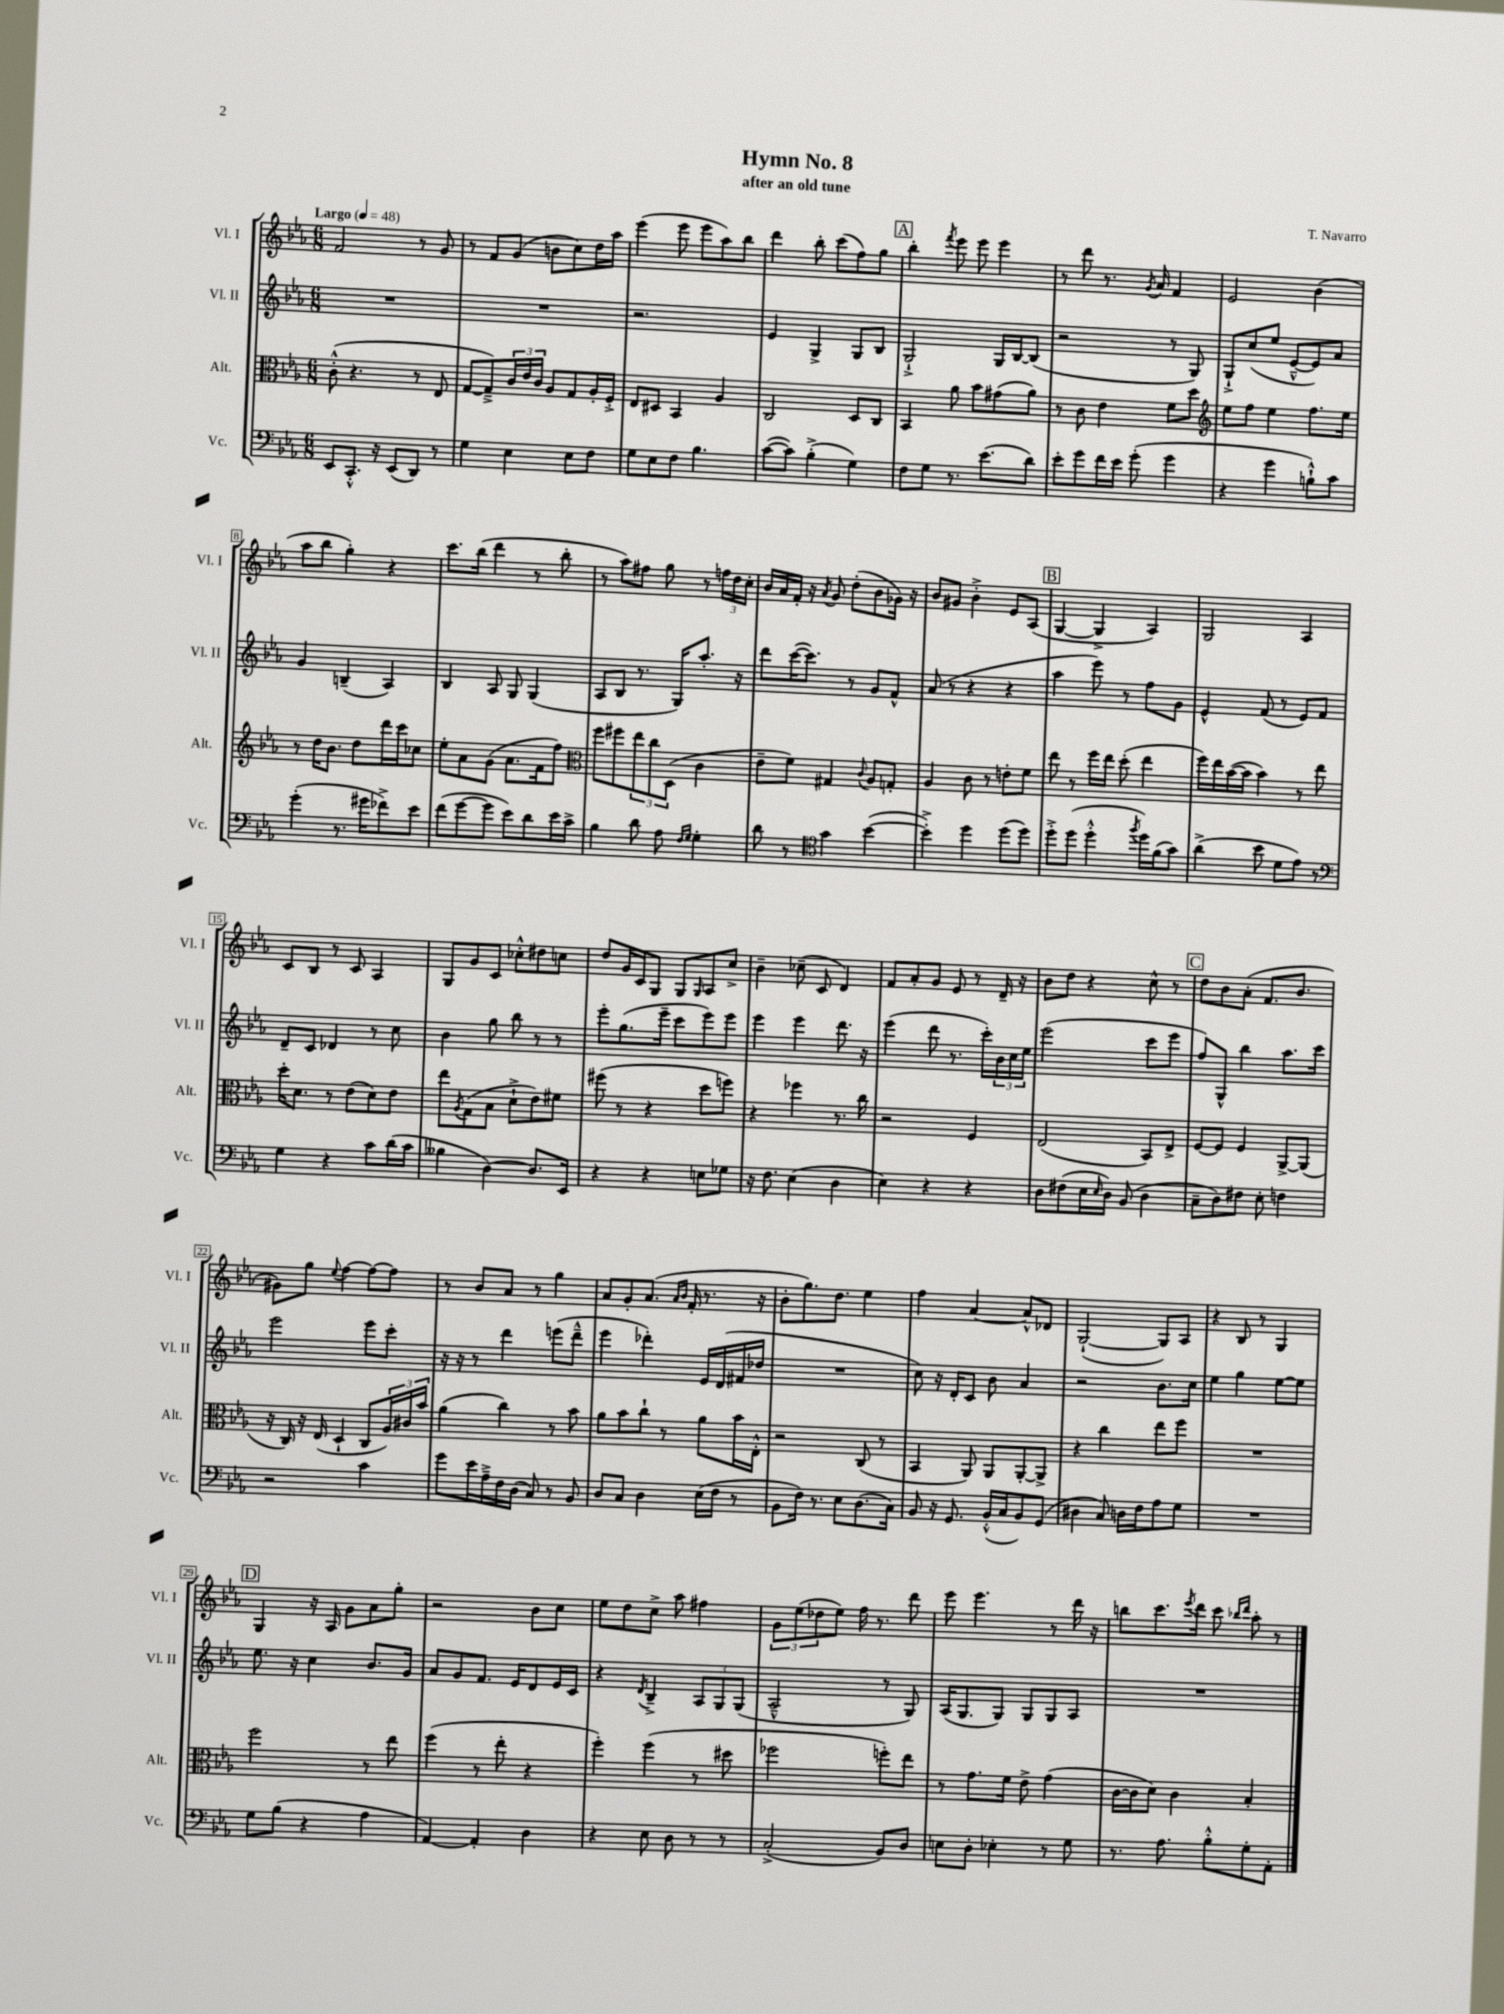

**kern	**kern	**kern	**kern
*part4	*part3	*part2	*part1
*staff4	*staff3	*staff2	*staff1
*I"Vc.	*I"Alt.	*I"Vl. II	*I"Vl. I
*I'Vc.	*I'Alt.	*I'Vl. II	*I'Vl. I
*clefF4	*clefC3	*clefG2	*clefG2
*k[b-e-a-]	*k[b-e-a-]	*k[b-e-a-]	*k[b-e-a-]
*M6/8	*M6/8	*M6/8	*M6/8
*MM48	*MM48	*MM48	*MM48
=1	=1	=1	=1
!	!	!	!LO:TX:a:B:t=Largo
8EE-/L	(8c'^^\	2.r	2f/
8.CC'^^/J	4.r	.	.
16r	.	.	.
(8EE-/L	.	.	.
8DD/J)	8r	.	8r
8r	8E-/	.	8g/
=2	=2	=2	=2
4G\	[8G/L	2.r	8r
.	8G~^/])	.	8f/L
4E-\	24c/L	.	(8g/J
.	24e-/	.	.
.	24c/JJ	.	.
.	8A-/L	.	8bn\L
8E-\L	8G/	.	8cc\)
8F\J	16A-'/L	.	16dd\L
.	16F'^/JJ	.	16aa-\JJ
=3	=3	=3	=3
8G\L	8E-/L	2.r	(4eee-\
8E-\	8D#X/J	.	.
8F\J	4BB-/	.	8eee-\
4.B-\	.	.	8eee-\L
.	4A-/	.	8aa-\)
.	.	.	8bb-\J
=4	=4	=4	=4
([8c\L	2C/	4e-/	4ddd\
8c\J])	.	.	.
(4B-'^\	.	4G^/	8bb-'\
.	.	.	(8ccc\L
4G\)	8D/L	8G/L	8ff\)
.	8C/J	8B-/J	8gg\J
!!LO:REH:place=s1:t=A
=5	=5	=5	=5
8F\L	4BB-/	2G`^/	4bb-'\
8G\J	.	.	.
.	.	.	8qfff/
8.r	8a-\	.	8eee-\
.	8b-\L	.	8eee-\
(8.e-\L	.	.	.
.	(8g#X\	16G/LL	4eee-\
.	.	[16B-/J	.
8d\J)	8a-\J)	(8B-/J]	.
=6	=6	=6	=6
8e-'\L	8r	2r	8r
8g\	8c\	.	8ddd\
16f\L	4e-\	.	8.r
16e-\JJ	.	.	.
(8g'\	.	.	.
.	.	.	8qg/
.	.	.	16a-/
4g\	8f\L	8r	4f/
.	8dd\J	8G/)	.
=7	=7	=7	=7
*	*clefG2	*	*
4r	8ee-\L	8G`^/L	2e-/
.	8ff\J	(8cc/	.
4g\	4ee-\	8ee-/J	.
.	.	[8e-~^^/L	.
8Bn`^^\L)	8.ff\L	8e-/])	(4b-\
8c\J	.	8a-/J	.
.	16ee-\Jk	.	.
!!LO:LB:g=z
=8	=8	=8	=8
(4g'\	8r	4g/	8aa-\L
.	16dd\KL	.	8bb-\J
.	8.b-\J	.	.
8.r	.	(4Bn~/	4gg'\)
.	8dd\L	.	.
16g#X\KL	.	.	.
8f-X^\)	16ddd\L	4A-/)	4r
.	16ccc\J	.	.
8e-\J	8cc-X\J	.	.
=9	=9	=9	=9
(8f\L	8ee-'\L	4B-/	8.ccc\L
[8g\	8a-\	.	.
.	.	.	(16bb-\Jk
8g\J]	(8g\J	8A-/	4ddd\
8e-\L)	8.a-\L	8G/	.
8d\	.	(4G/	8r
.	16f\k	.	.
16e-\L	8ff\J)	.	8bb-'\
16c^\JJ	.	.	.
=10	=10	=10	=10
*	*clefC3	*	*
4B-\	8ff\L	8A-/L	8r
.	8ff#X\	8B-/J	8aa-\L)
8d\	12ee-\	8.r	8ff#X\J
.	12cc\	.	.
8A-\	.	.	8gg\
.	(12D\J	.	.
.	.	16G/KL)	.
16qqF/LL	.	.	.
16qqG/JJ	.	.	.
4G'\	4c\	8.aa-'/J	8r
.	.	.	24ffn\LL
.	.	.	24dd\
.	.	16r	.
.	.	.	24cc'\JJ
=11	=11	=11	=11
8d\	8e-~\L	8ddd\L	16b-/LL
.	.	.	16a-/
8r	8f\J)	([16ccc\K	16f'/JJ
.	.	8.ccc\J])	16r
*clefC4	*	*	*
.	.	.	8qa-/
4g\	4G#X/	.	8g/
.	.	8r	(8dd'\L
.	8qqc/	.	.
([4b-\	8A-/L	8g/L	8b-\
.	8Gn'/J	8f^^/J	16g-X\Jk)
.	.	.	16r
=12	=12	=12	=12
4b-'^\])	4A-/	(8a-/	8b-/L
.	.	8r	8g#X/J
4dd\	8c\	4r	4b-'^\
.	8r	.	.
(8dd\L	8en'\L	4r	8e-/L
8dd\J)	8f\J	.	(8A-/J
!!LO:REH:place=s1:t=B
=13	=13	=13	=13
8dd'^\L	8ee-\	4aa-\	[4G/
(8dd\J	8r	.	.
4dd'^^\	16ff\LL	8eee-\)	4G^/]
.	16ee-\JJ	.	.
.	(8dd'\	8r	.
8qff/	.	.	.
16dd\LL)	4ee-\	8ff\L	4A-/)
(16f\J	.	.	.
8g\J)	.	8g\J	.
=14	=14	=14	=14
(4a-^\	16ff\LL)	4e-^^/	2G/
.	16ee-\	.	.
.	([16b-\	.	.
.	16b-\JJ]	.	.
8b-\	4b-\)	(8f/	.
8d\L	.	8r	.
8e-\J)	8r	8e-/L)	4A-/
8r	8ee-\	8f/J	.
!!LO:LB:g=z
=15	=15	=15	=15
*clefF4	*	*	*
4G\	16dd'\KL	8d~/L	8c/L
.	8.d\J	.	.
.	.	8c/J	8B-/J
4r	8r	4d-X/	8r
.	(8e-\L	.	8c/
8c\L	8d\)	8r	4A-/
(16d\L	8e-\J	8cc\	.
16c\JJ	.	.	.
=16	=16	=16	=16
4B--X\	8ee-\L	4b-\	8G/L
.	8qA-/	.	.
.	(8G\	.	8g/
[4D\)	8B-\J	8gg\	8c/J
.	8d`^\L	8bb-\	8cc-X'^^\L
8.D/L]	8e-\)	8r	8dd#X\
.	8f#X\J	8r	8ccn\J
16EE-/Jk	.	.	.
=17	=17	=17	=17
4r	(8ff#X\	8eee-'\L	8dd/L
.	8r	(8.gg\	16g/L
.	.	.	16c/J
4r	4r	.	8G/J
.	.	16eee-~\Jk	.
.	.	8ccc\L	8G/L
.	.	.	16qqG/
8En\L	8dd\L	8eee-\)	8A-/
8G-X\J	8ffn\J)	8eee-\J	8cc^/J
=18	=18	=18	=18
16r	4r	4eee-\	4b-~\
8.F\	.	.	.
(4E-\	4ff-X\	4eee-\	(8cc-X~\
.	.	.	8c/
4D\	8.r	8.ddd\	4d/)
.	16cc\	16r	.
=19	=19	=19	=19
4E-\)	2r	(4eee-\	8f/L
.	.	.	8a-'/
4r	.	8ddd\	8g/J
.	.	8.r	8e-/
4r	4F/	.	8r
.	.	16ccc'\LL)	.
.	.	24b-\	16d~/
.	.	24cc\	.
.	.	.	16r
.	.	24ee-\JJ	.
=20	=20	=20	=20
8D\L	(2E-/	(2eee-\	8b-\L
(8F#X\	.	.	8dd\J
16E-\L	.	.	4r
16qqE-/	.	.	.
16D\JJ)	.	.	.
(8BB-/	.	.	.
4D\	8BB-/L)	8ccc\L	8cc^^\
.	8E-^/J	8eee-\J	8r
!!LO:REH:place=s1:t=C
=21	=21	=21	=21
8C~\L	[8F/L	8ff/L)	8dd\L
8D\)	8F/J]	8G^^/J	8b-\
8F#X\J	4F/	4bb-\	(8a-'\J
8E-'\	.	.	8.f/L
4Fn\	[8AA-^/L	8.aa-\L	.
.	.	.	8.b-/J
.	(8AA-/J]	.	.
.	.	16ccc\Jk	.
!!LO:LB:g=z
=22	=22	=22	=22
2r	16r	2eee-\	8g#X\L)
.	16C/)	.	.
.	16r	.	8gg\J
.	(16E-/	.	.
.	.	.	8qqee-/
.	4D`/	.	[4ff\
4c\	8C/L	8eee-\L	8ff\L_
.	24A-/L)	8ccc'\J	8ff\J]
.	24c#X/	.	.
.	24b-/JJ	.	.
=23	=23	=23	=23
8g\L	(4a-\	16r	8r
.	.	16r	.
16e-\L	.	8r	8b-/L
16A-~^\	.	.	.
16F\	4cc\)	4ddd\	8a-/J
(16D\JJ	.	.	.
8C/)	.	.	8r
8r	8r	(8eeen\L	4gg\
8BB-/	8b-\	8ddd~^^\J	.
=24	=24	=24	=24
8D/L	8a-\L	4eee-\	8a-/L
8C/J	8b-\	.	8g'/
4D\	8cc`\J	4ddd-X'\)	(8.a-/J
.	8r	.	.
.	.	.	16qqa-/LL
.	.	.	16qqb-/JJ
.	.	.	16f'/
(16E-\LL	8a-\L	16e-/LL	8.r
16F\JJ	.	(16d/	.
8r	16b-\L	16f#X/	.
.	16E-'^^\JJ	16dd-X/JJ	16r
=25	=25	=25	=25
8BB-\L	2r	2.r	8b-'\L
16F\Jk)	.	.	8.gg\)
8.r	.	.	.
.	.	.	8.dd\J
8E-\L	.	.	.
(8.D\	(8C/	.	4ee-\
.	8r	.	.
16C\Jk)	.	.	.
=26	=26	=26	=26
8BB-/	4BB-/	8cc\)	4ff\
16r	.	16r	.
8.GG/	.	16d'/KL	.
.	8AA-/)	8c/J	[4a-/
(16BB-'^^/LL	8AA-/L	8b-\	.
16C/J	.	.	.
8BB-/)	[8AA-'/	4a-/	8a-^^/L]
(8GG/J	8AA-^/J]	.	8d-X/J
=27	=27	=27	=27
4D#X\	4r	2r	([2G`/
8C/)	4cc\	.	.
16Dn\LL	.	.	.
16F\J	.	.	.
8A-\	8ee-\L	8.b-\L	8G/L])
8G\J	8ff\J	.	8A-/J
.	.	16cc\Jk	.
=28	=28	=28	=28
2.r	2.r	4ee-\	4r
.	.	4gg\	8B-/
.	.	.	8r
.	.	[8ee-\L	4G/
.	.	8ee-\J]	.
!!LO:LB:g=z
!!LO:REH:place=s1:t=D
=29	=29	=29	=29
8G\L	2ff\	8.ee-\	4G/
(8B-\J	.	.	.
.	.	16r	.
4r	.	4cc\	16r
.	.	.	16A-/
.	.	.	8g\L
4A-\	8r	8.b-/L	8a-\
.	8ee-\	.	8gg'\J
.	.	16g/Jk	.
=30	=30	=30	=30
[4AA-/)	(4ff\	8a-/L	2r
.	.	8g/	.
4AA-'/]	8r	8.f/J	.
.	8ee-'\	.	.
.	.	16e-/KL	.
4D\	4r	8d/	8b-\L
.	.	16e-/L	8cc\J
.	.	16c/JJ	.
=31	=31	=31	=31
4r	4ff'\)	4r	8ee-\L
.	.	.	8dd\
.	.	8qd/	.
8E-\	(4ff\	4B-~^/	8cc^\J
8D\	.	.	8aa-\
8r	8r	12A-/L	4ff#X\
.	.	12G/	.
8r	8dd#X\	.	.
.	.	(12G/J	.
=32	=32	=32	=32
(2C'^/	2ff-X\	2A-~^^/	12g\L
.	.	.	(12ee-\
.	.	.	12dd-X\
.	.	.	8ee-\J)
.	.	.	16ff\
.	.	.	8.r
8BB-/L)	8ffn'\L)	8r	.
8D/J	8ee-\J	8G/)	8ddd\
=33	=33	=33	=33
8En\L	8r	(16A-/KL	8eee-\
.	.	8.G/	.
8D'\J	8.g\L	.	4.eee-\
4E-X'\	.	8G/J)	.
.	16f\Jk	.	.
.	8e-^\	8G/L	.
8r	(4g\	8G/	8r
8G\	.	8A-/J	16ddd\
.	.	.	16r
=34	=34	=34	=34
8.r	[16c\LL	2.r	8bbn\L
.	16c\J]	.	.
.	8d\J)	.	8.ccc\
8.A-\	.	.	.
.	4c\	.	.
.	.	.	8qeee-/
.	.	.	16ddd\Jk
8B-'^^\L	.	.	8ccc\
.	.	.	16qqbb-X/LL
.	.	.	16qqddd/JJ
8G'\	4B-'/	.	8aa-'\
8AA-'\J	.	.	8r
==	==	==	==
*-	*-	*-	*-
